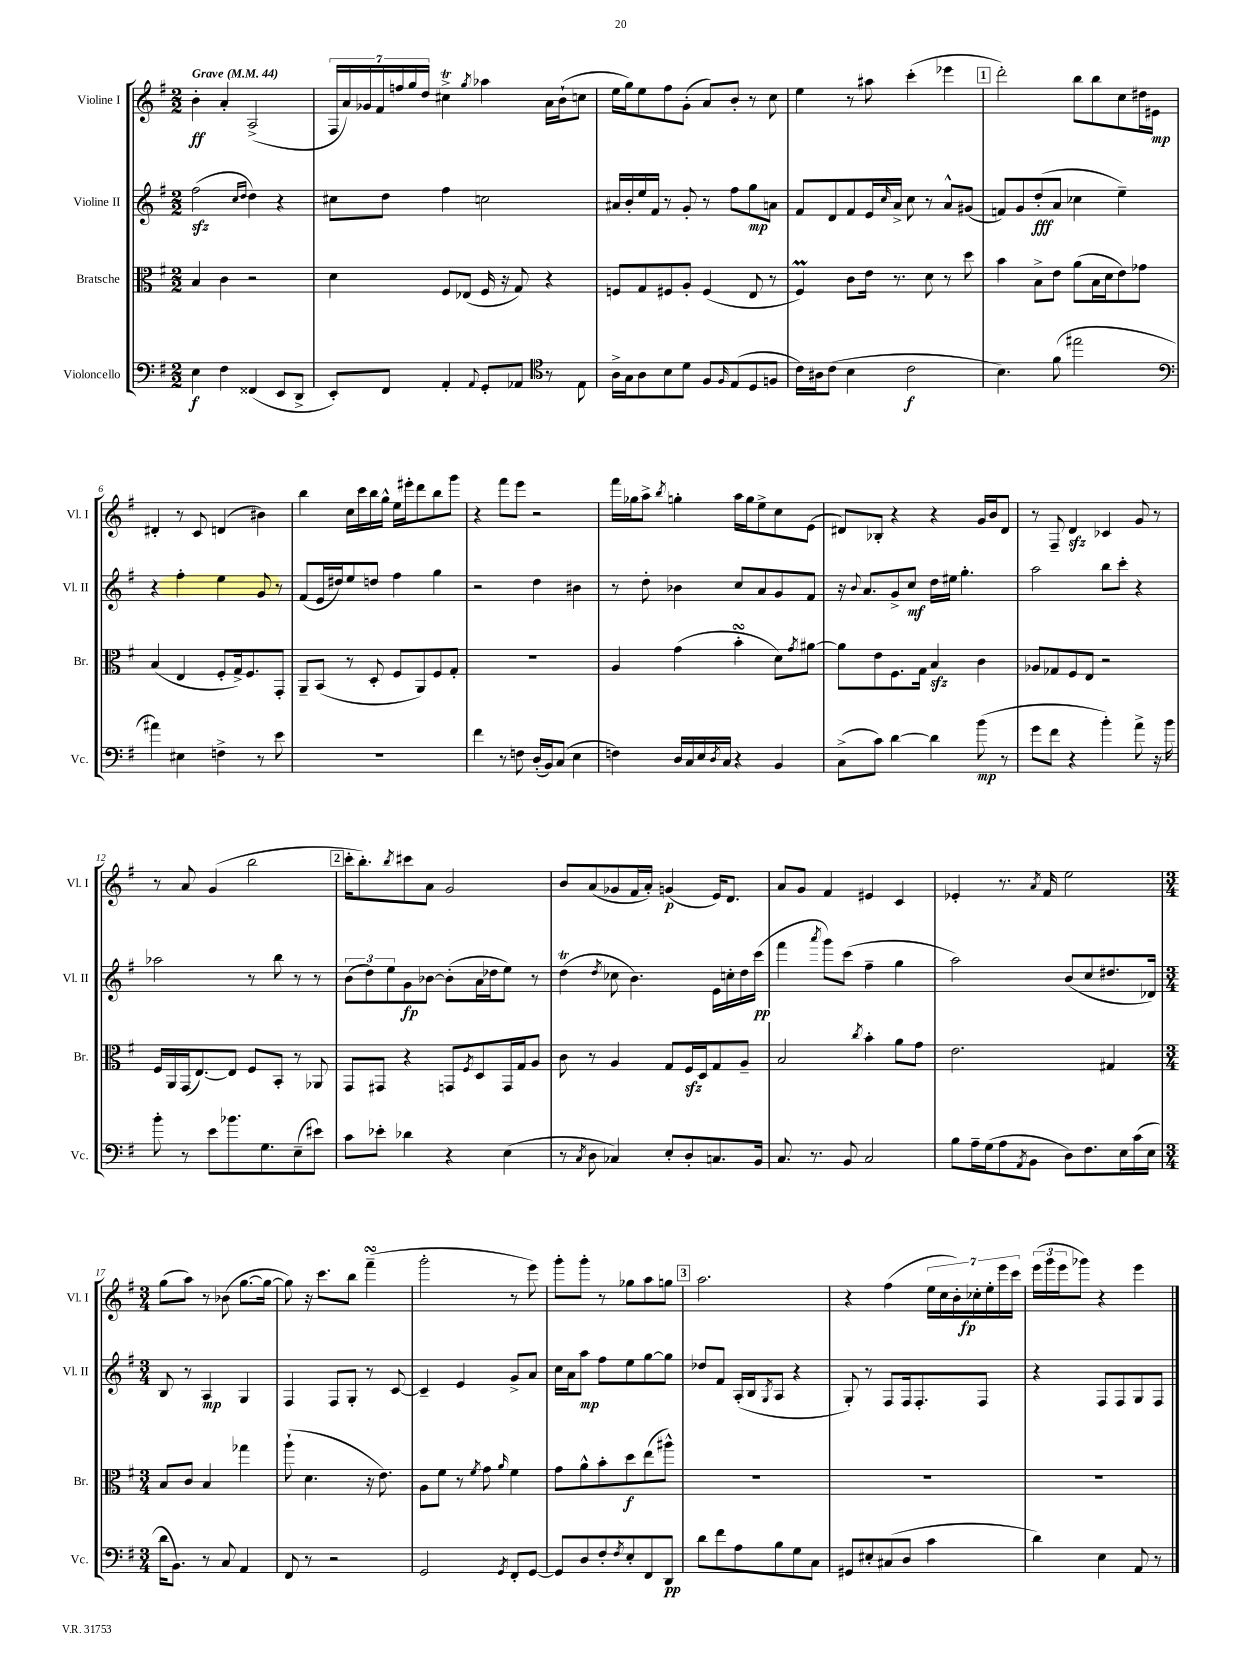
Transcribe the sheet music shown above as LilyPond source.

<<
\new StaffGroup <<
\new Staff = "s0" \with { instrumentName = "Violine I" shortInstrumentName = "Vl. I" } {
    \clef treble \key g \major \numericTimeSignature \time 2/2 \tempo "Grave" 4 = 44
    b'4-.\ff a'4-. a2->( |
    \tuplet 7/4 { fis16 a'16) ges'16 fis'16 f''16 g''16 d''16 } cis''4->\trill \acciaccatura { g''8 } aes''4 a'16 b'16-!( c''8 |
    e''16 g''16) e''8 fis''8 g'8-.( a'8) b'8-. r8 c''8 |
    e''4 r8 ais''8 c'''4-.( ees'''4 |
    \mark \markup { \box "1" } d'''2-.) b''8 b''8 c''8 dis''16 eis'16\mp |
    dis'4-. r8 c'8 d'4( bis'4) |
    b''4 c''16 c'''16 b''16 g''16-^ e''16 eis'''16-. d'''8 b''8 g'''8 |
    r4 fis'''8 e'''8 r2 |
    fis'''16 ges''16 a''8-> \acciaccatura { b''8 } g''4-. a''16 g''16 e''8-> c''8 e'8( |
    dis'8) bes8-. r4 r4 g'16 b'16 dis'8 |
    r8 fis8-- d'4\sfz ces'4 g'8 r8 |
    r8 a'8 g'4( b''2 |
    \mark \markup { \box "2" } c'''16-. b''8.-.) \acciaccatura { b''8 } cis'''8 a'8 g'2 |
    b'8 a'8( ges'8 fis'16 a'16-.) g'4\p( e'16) d'8. |
    a'8 g'8 fis'4 eis'4 c'4 |
    ees'4-. r8. \acciaccatura { a'8 } fis'16 e''2 |
    \numericTimeSignature \time 3/4 g''8( a''8) r8 bes'8( g''8.~ g''16~ |
    g''8) r16 c'''8. b''8 fis'''4--\turn( |
    g'''2-. r8 e'''8) |
    g'''8-. g'''8-. r8 ges''8 a''8 g''8 |
    \mark \markup { \box "3" } a''2. |
    r4 fis''4( \tuplet 7/4 { e''16 c''16 b'16-.) ces''16-.\fp e''16-. e'''16 c'''16 } |
    \tuplet 3/2 { e'''16( g'''16 e'''16 } ges'''8) r4 e'''4 \bar "|." |
}
\new Staff = "s1" \with { instrumentName = "Violine II" shortInstrumentName = "Vl. II" } {
    \clef treble \key g \major \numericTimeSignature \time 2/2
    fis''2\sfz( \grace { c''16 d''16 } d''4) r4 |
    cis''8 d''8 fis''4 c''2 |
    ais'16 b'16-. e''16 fis'16 r8 g'8-. r8 fis''8 g''8\mp a'8 |
    fis'8 d'8 fis'8 e'16 \grace { c''16 } a'16-> c''8 r8 a'8-^ gis'8( |
    \mark \markup { \box "1" } f'8) g'8 d''8-.\fff( a'8 ces''4 e''4--) |
    r4 fis''4-. e''4 g'8 r8 |
    fis'8( e'16 dis''16) e''8 d''8 fis''4 g''4 |
    r2 d''4 bis'4 |
    r8 d''8-. bes'4 c''8 a'8 g'8 fis'8 |
    r16 \appoggiatura { b'8 } a'8. g'8-> c''8\mf d''16 eis''16 g''4.-. |
    a''2 b''8 c'''8-. r4 |
    aes''2 r8 b''8 r8 r8 |
    \mark \markup { \box "2" } \tuplet 3/2 { b'8( d''8) e''8 } g'8\fp bes'8~ bes'8-.( a'16 des''16 e''8) r8 |
    d''4\trill( \acciaccatura { d''8 } ces''8 b'4.) e'16 c''16-. d''16 c'''16\pp( |
    fis'''4 \acciaccatura { a'''8 } g'''8) c'''8( fis''4-- g''4 |
    a''2) b'8( c''8 dis''8. des'16) |
    \numericTimeSignature \time 3/4 b8 r8 a4\mp g4 |
    fis4 fis8 g8-. r8 c'8~ |
    c'4-- e'4 g'8-> a'8 |
    c''16 a'16 a''8\mp fis''8 e''8 g''8~ g''8 |
    \mark \markup { \box "3" } des''8 fis'8 a16-.( b16 \acciaccatura { g8 } a8 r4 |
    g8-.) r8 fis8 fis16 fis8.-. fis8 |
    r4 fis8 fis8 g8 fis8 \bar "|." |
}
\new Staff = "s2" \with { instrumentName = "Bratsche" shortInstrumentName = "Br." } {
    \clef alto \key g \major \numericTimeSignature \time 2/2
    b4 c'4 r2 |
    d'4 fis8 ees8( fis16 r16 g8) r4 |
    f8 g8 fis8 a8-. fis4( e8 r8 |
    fis4\prall) c'8 e'16 r8. d'8 r8 d''8 |
    \mark \markup { \box "1" } b'4 b8-> e'8 a'8( b16 d'16 e'8) ges'8 |
    b4( e4 fis8-. g16->) fis8. g,8-. |
    a,8-- b,8( r8 d8-. fis8 a,8) fis8 g8-. |
    R1 |
    a4 g'4( b'4-.\turn d'8) \acciaccatura { g'8 } ais'8~ |
    ais'8 e'8 fis8. g16 b4\sfz c'4 |
    aes8 ges8 fis8 e8 r2 |
    fis16 a,16 g,16( e8.~) e8 fis8 b,8-. r8 aes,8 |
    \mark \markup { \box "2" } g,8 gis,8 r4 g,8 \acciaccatura { fis8 } d8 g,16 g16 a8 |
    c'8 r8 a4 g8 fis16\sfz d16 g8 a8-- |
    b2 \acciaccatura { c''8 } b'4-. a'8 g'8 |
    e'2. gis4 |
    \numericTimeSignature \time 3/4 b8 c'8 b4 ges''4 |
    a''8-!( d'4. r16 e'8.) |
    a8 fis'8 r8 \acciaccatura { fis'8 } g'8 \grace { a'16 } fis'4 |
    g'8 a'8-^ b'8-. d''8\f e''8( ais''8-^) |
    \mark \markup { \box "3" } R2. |
    R2. |
    R2. \bar "|." |
}
\new Staff = "s3" \with { instrumentName = "Violoncello" shortInstrumentName = "Vc." } {
    \clef bass \key g \major \numericTimeSignature \time 2/2
    e4\f fis4 fisis,4( e,8 d,8-> |
    e,8-.) fis,8 a,4-. \appoggiatura { a,8 } g,8-. aes,8 r8 e8 |
    \clef tenor a16-> g16 a8 b8 d'8 fis8 \grace { fis16 } e8( d8 f8 |
    c'16) ais16 c'8( b4 c'2\f |
    \mark \markup { \box "1" } b4.) fis'8( eis''2 |
    \clef bass ais'4) eis4 f4-> r8 e'8 |
    R1 |
    fis'4 r8 f8 d16-.( b,16) c8( e4 |
    f4) d16 c16 e16 \acciaccatura { d8 } c16 r4 b,4 |
    c8->( c'8) d'4~ d'4 b'8\mp( r8 |
    g'8 fis'8 r4 b'4-.) a'8-> r16 b'16 |
    b'8-. r8 e'8 bes'8. g8. e8--( eis'8) |
    \mark \markup { \box "2" } c'8 ees'8-. des'4 r4 e4( |
    r8 \acciaccatura { c8 } d8 ces4) e8-. d8-. c8. b,16 |
    c8. r8. b,8 c2 |
    b8 a16-- g16( a8 \acciaccatura { a,8 } b,8 d8) fis8. e16 c'16( e16 |
    \numericTimeSignature \time 3/4 d'16 b,8.) r8 c8 a,4 |
    fis,8 r8 r2 |
    g,2 \acciaccatura { g,8 } fis,8-. g,8~ |
    g,8 d8 fis8-. \acciaccatura { fis8 } e8-. fis,8 d,8\pp |
    \mark \markup { \box "3" } d'8 fis'8 a8 b8 g8 c8 |
    gis,8 eis8-. cis8( d8 c'4 |
    d'4) e4 a,8 r8 \bar "|." |
}
>>
>>
